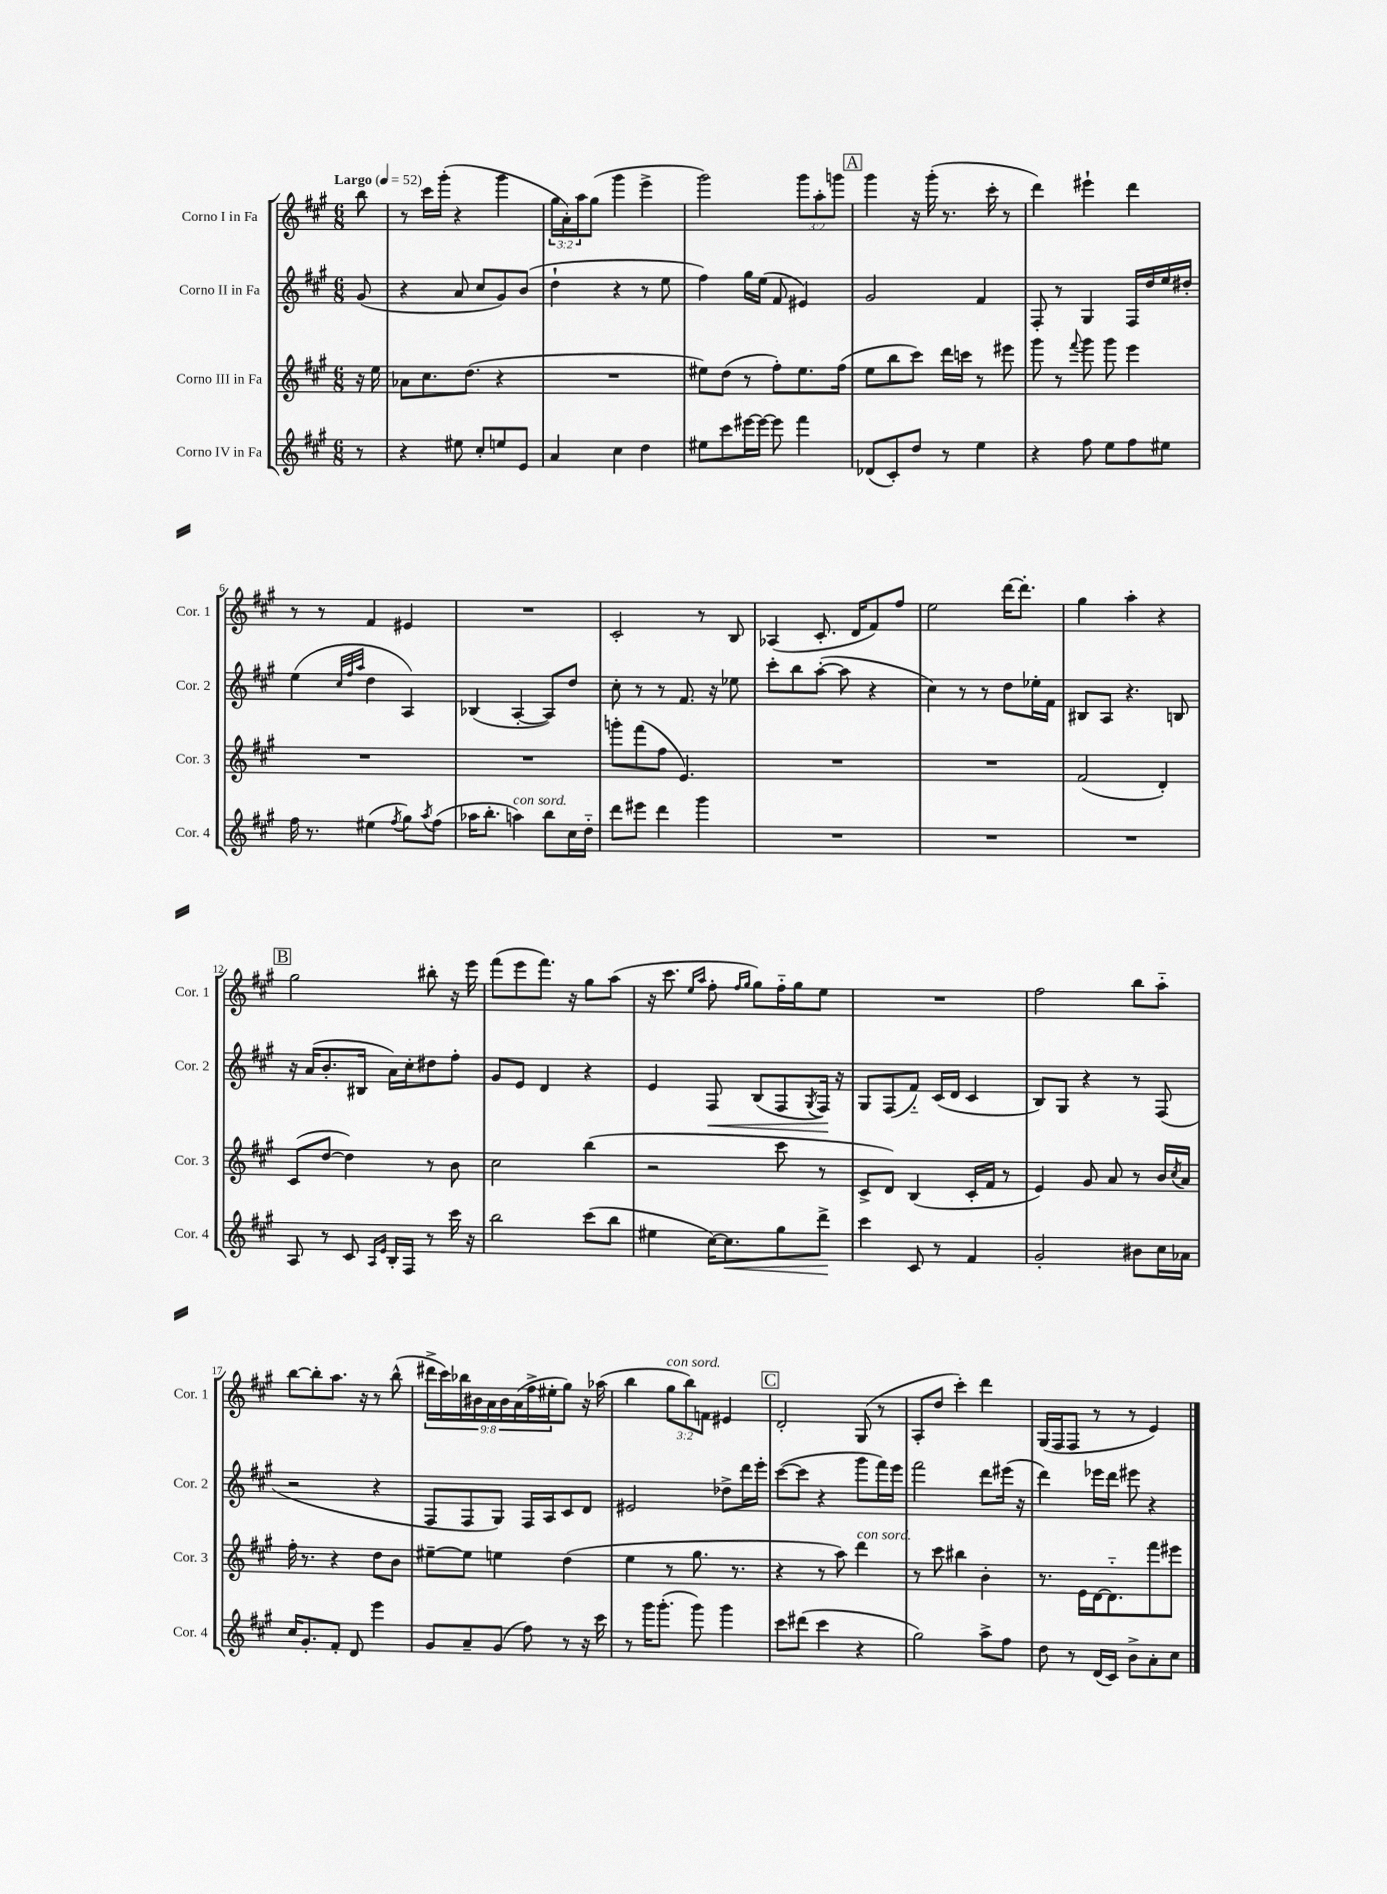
<<
\new StaffGroup <<
\new Staff = "s0" \with { instrumentName = "Corno I in Fa" shortInstrumentName = "Cor. 1" } {
    \clef treble \key a \major \numericTimeSignature \time 6/8 \override Staff.TupletNumber.text = #tuplet-number::calc-fraction-text \partial 8 \tempo "Largo" 4 = 52
    b''8 |
    r8 cis'''16 gis'''16-.( r4 gis'''4 |
    \tuplet 3/2 { gis''16 a'16-.) a''16 } gis''8( gis'''4 e'''4-> |
    gis'''2) \tuplet 3/2 { gis'''8 a''8-. g'''8 } |
    \mark \markup { \box "A" } gis'''4 r16 gis'''16-.( r8. cis'''16-. r8 |
    d'''4) eis'''4-! d'''4 |
    r8 r8 fis'4 eis'4 |
    R2. |
    cis'2-. r8 b8 |
    aes4( cis'8.-. d'16 fis'8) fis''8 |
    e''2 d'''16~ d'''8.-. |
    gis''4 a''4-. r4 |
    \mark \markup { \box "B" } gis''2 bis''8-. r16 e'''16 |
    fis'''8( e'''8 fis'''8.) r16 gis''8 a''8( |
    r16 cis'''8. \grace { e''16 a''16 } fis''8-. \grace { fis''16 gis''16 } gis''8) fis''16-_ gis''16 e''8 |
    R2. |
    fis''2 b''8 a''8-_ |
    b''8~ b''8-. a''8. r16 r8 b''8-^( |
    \tuplet 9/8 { dis'''16-> cis'''16) bes''16 bis'16 a'16 bis'16 a'16( fis''16-> eis''16-. } gis''8) r16 aes''16( |
    b''4 \tuplet 3/2 { gis''8^\markup { \italic "con sord." } b''8) f'8 } eis'4 |
    \mark \markup { \box "C" } d'2-. gis8( r8 |
    a8-. d''8 cis'''4-.) d'''4 |
    gis16( fis16 fis8 r8 r8 e'4) \bar "|." |
}
\new Staff = "s1" \with { instrumentName = "Corno II in Fa" shortInstrumentName = "Cor. 2" } {
    \clef treble \key a \major \numericTimeSignature \time 6/8 \partial 8
    gis'8( |
    r4 a'8 cis''8 gis'8) b'8( |
    d''4-! r4 r8 e''8 |
    fis''4) gis''16 e''16( fis'8 eis'4) |
    \mark \markup { \box "A" } gis'2 fis'4 |
    fis8-. r8 gis4 fis16 d''16 e''16 dis''16-. |
    e''4( \grace { cis''32 fis''32 a''32 } d''4 a4) |
    bes4( a4~-. a8) d''8 |
    cis''8-. r8 r8 fis'8. r16 ees''8 |
    cis'''8-. b''8 a''8~-.( a''8 r4 |
    cis''4) r8 r8 d''8 ees''16-. fis'16 |
    bis8 a8 r4. b8 |
    \mark \markup { \box "B" } r16 a'16( b'8.-. bis16 a'16) cis''16-. dis''8 fis''8-. |
    gis'8 e'8 d'4 r4 |
    e'4 fis8\< b8( fis8 \acciaccatura { gis8 } fis16\!) r16 |
    gis8 fis8( fis'8-_) cis'16( d'16 cis'4 |
    b8) gis8 r4 r8 fis8( |
    r2 r4 |
    fis8 fis8 gis8) fis16 a16 cis'8 d'8 |
    eis'2 des''8-> d'''16 e'''16-. |
    \mark \markup { \box "C" } cis'''8~( cis'''8 r4 gis'''8 fis'''16) e'''16 |
    fis'''2 d'''8 eis'''16( r16 |
    d'''4) ees'''16 d'''16 eis'''8 r4 \bar "|." |
}
\new Staff = "s2" \with { instrumentName = "Corno III in Fa" shortInstrumentName = "Cor. 3" } {
    \clef treble \key a \major \numericTimeSignature \time 6/8 \partial 8
    r16 e''16 |
    aes'8 cis''8. d''8.( r4 |
    R2. |
    eis''8) d''8( r8 fis''8-.) eis''8. fis''16( |
    \mark \markup { \box "A" } e''8 b''8 cis'''8) d'''16 c'''16 r8 eis'''8 |
    gis'''8 r8 \appoggiatura { fis'''8 } gis'''8 gis'''8 e'''4 |
    R2. |
    R2. |
    g'''8-. fis'''8( fis''8 e'4.) |
    R2. |
    R2. |
    fis'2( d'4-.) |
    \mark \markup { \box "B" } cis'8( d''8~ d''4) r8 b'8 |
    cis''2 b''4( |
    r2 cis'''8 r8 |
    cis'8-> d'8) b4( cis'16-. fis'16 r8 |
    e'4) gis'8 a'8 r8 b'16 \acciaccatura { cis''8 } a'16 |
    fis''16-. r8. r4 d''8 b'8 |
    eis''8~-- eis''8 e''4 d''4( |
    e''4 r8 gis''8. r8. |
    \mark \markup { \box "C" } r4 r8 a''8) d'''4^\markup { \italic "con sord." } |
    r8 cis'''8 bis''4 b'4-. |
    r8. e'16 d'16~ d'8.-_ fis'''8 eis'''8 \bar "|." |
}
\new Staff = "s3" \with { instrumentName = "Corno IV in Fa" shortInstrumentName = "Cor. 4" } {
    \clef treble \key a \major \numericTimeSignature \time 6/8 \partial 8
    r8 |
    r4 eis''8 cis''8-. e''8 e'8 |
    a'4 cis''4 d''4 |
    eis''8 cis'''8 eis'''16~ eis'''16~ eis'''8 fis'''4 |
    \mark \markup { \box "A" } des'8( cis'8-.) d''8 r8 e''4 |
    r4 fis''8 e''8 fis''8 eis''8 |
    fis''16 r8. eis''4( \acciaccatura { fis''8 } gis''8) \acciaccatura { a''8 } fis''8( |
    aes''16 b''8.-. a''4^\markup { \italic "con sord." }) b''8 cis''16 d''16-_ |
    d'''8 eis'''8 d'''4 gis'''4 |
    R2. |
    R2. |
    R2. |
    \mark \markup { \box "B" } a8 r8 cis'8 \grace { a16 e'16 } b16-. fis16 r8 cis'''16 r16 |
    b''2 cis'''8( b''8 |
    eis''4 cis''16~) cis''8.\< gis''8 d'''8->\! |
    cis'''4 cis'8 r8 fis'4 |
    gis'2-. bis'8 cis''16 aes'16 |
    cis''16 gis'8.-. fis'8-. d'8 e'''4 |
    gis'8 a'8-- gis'8( fis''8) r8 r16 cis'''16 |
    r8 gis'''16 gis'''8.-.( gis'''8) gis'''4 |
    \mark \markup { \box "C" } cis'''8 dis'''8( cis'''4 r4 |
    gis''2) a''8-> fis''8 |
    d''8 r8 d'16( cis'16) b'8-> a'8-. cis''8 \bar "|." |
}
>>
>>
